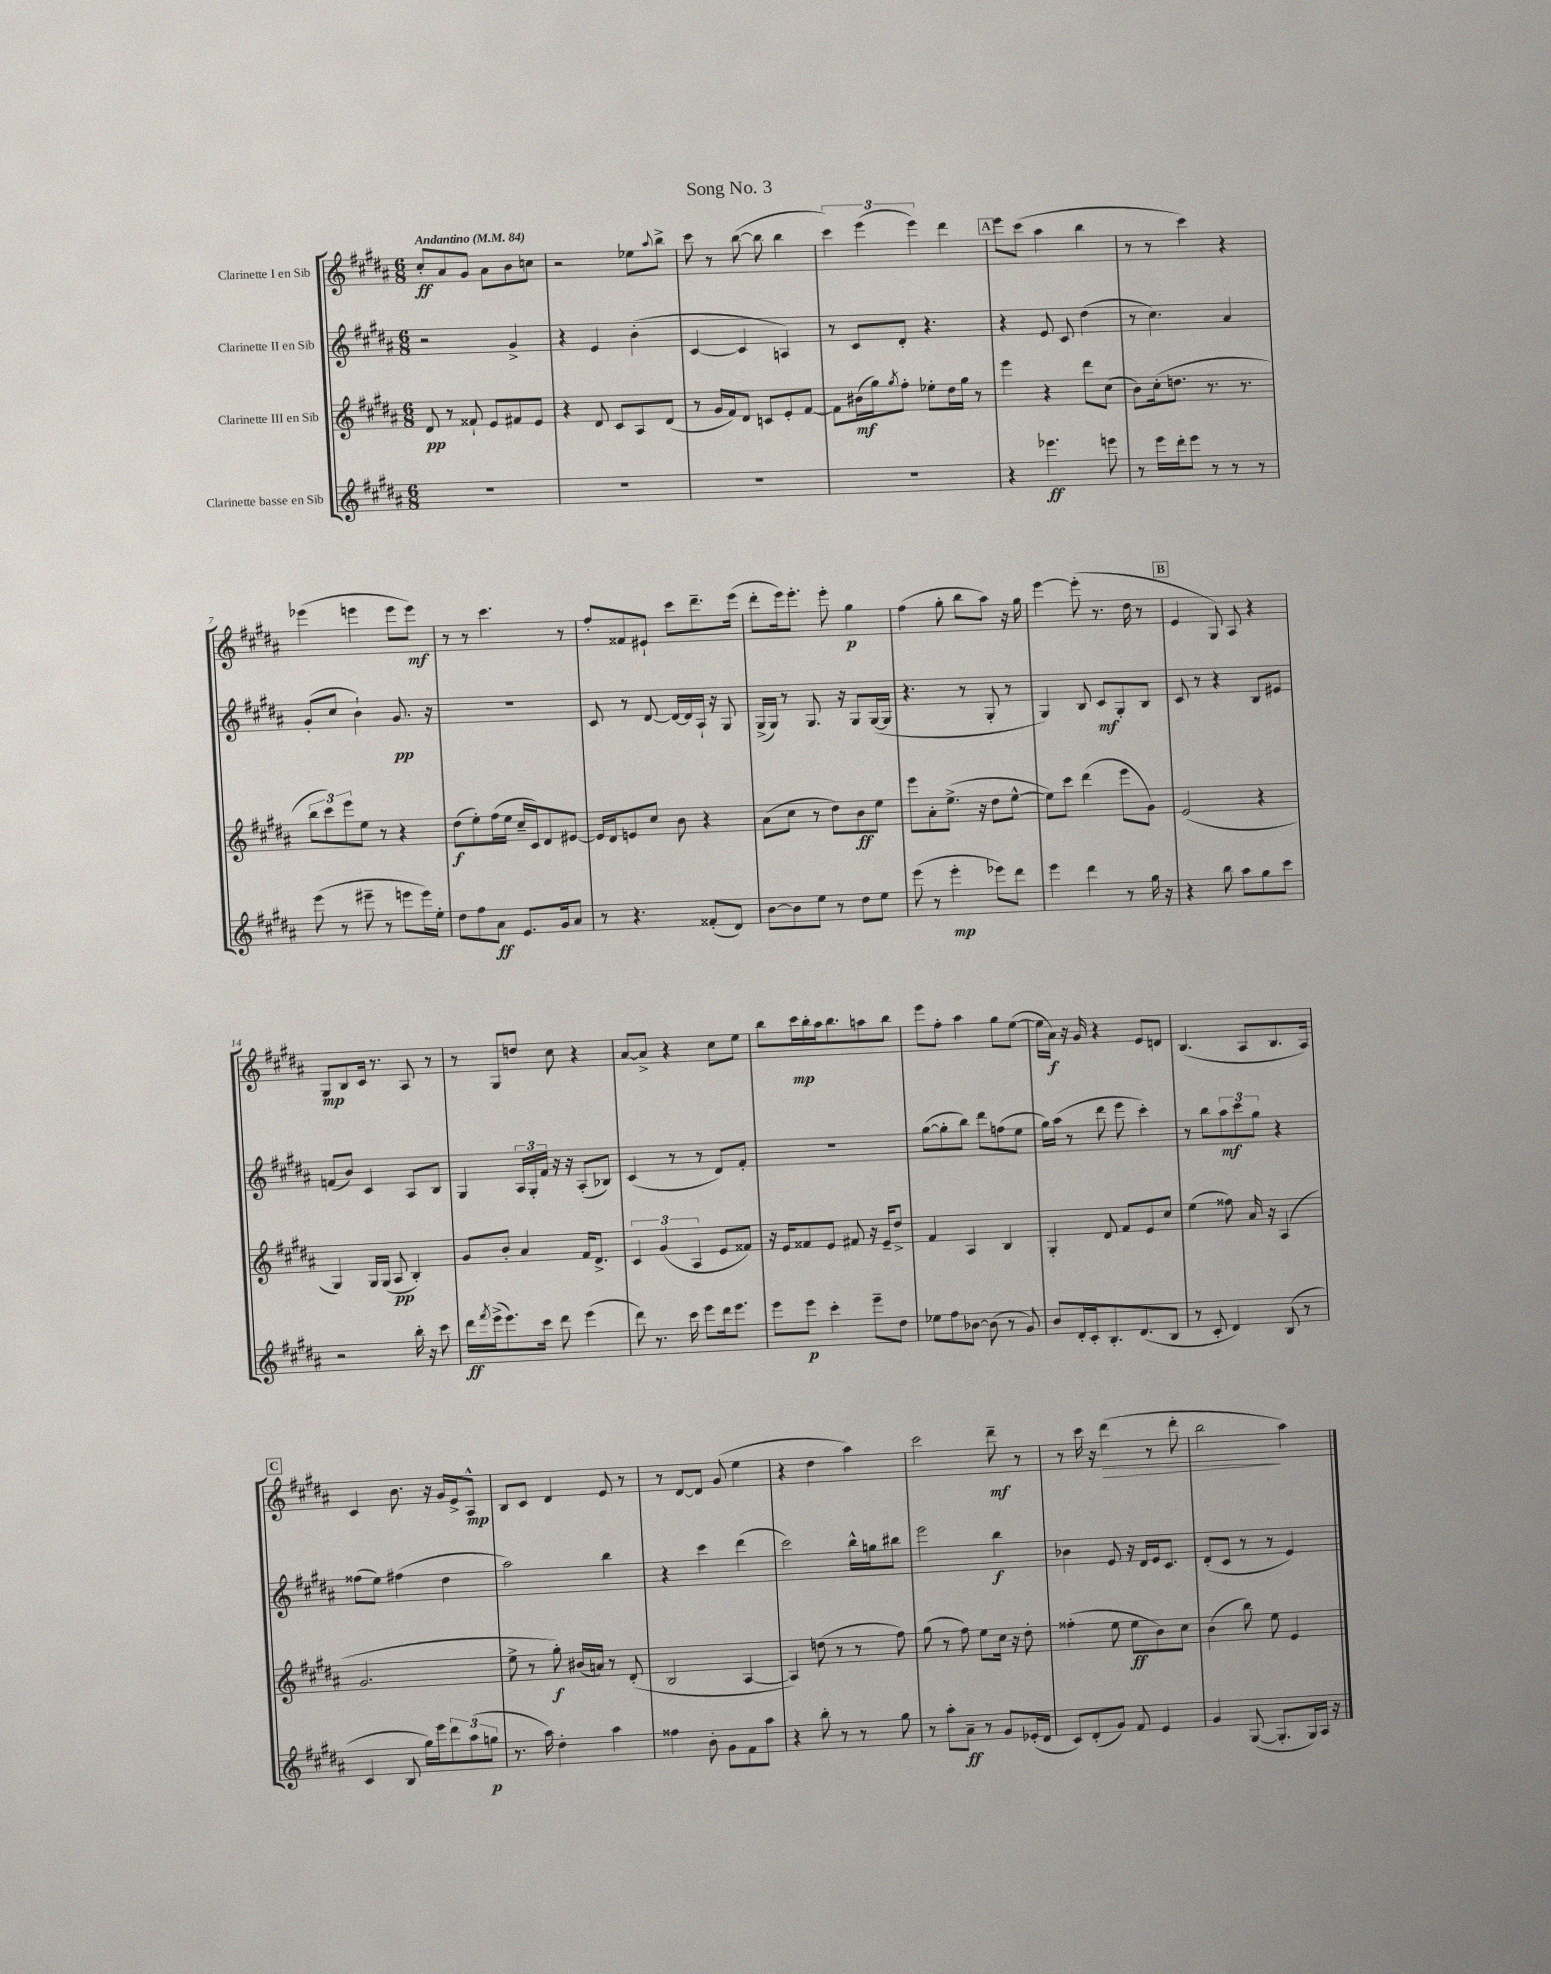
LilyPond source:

\header { title = "Song No. 3" }
<<
\new StaffGroup <<
\new Staff = "s0" \with { instrumentName = "Clarinette I en Sib" } {
    \clef treble \key b \major \numericTimeSignature \time 6/8 \tempo "Andantino" 4 = 84
    cis''8-.\ff ais'8 gis'8 ais'8 b'8 c''8 |
    r2 ees''8 \appoggiatura { ais''8 } b''8-> |
    cis'''8 r8 b''8~( b''8 b''4 |
    \tuplet 3/2 { cis'''4) e'''4( e'''4) } dis'''4 |
    \mark \markup { \box "A" } e'''8 cis'''8( ais''4 b''4 |
    r8 r8 cis'''4) r4 |
    ees'''4( e'''4 e'''8 e'''8\mf) |
    r8 r8 cis'''4. r8 |
    fis''8-. fisis'8 eis'8-! cis'''8 dis'''8.-- e'''16( |
    dis'''8-. e'''16) e'''8.-. e'''8-. gis''4\p |
    fis''4( gis''8-. b''8 ais''8) r16 gis''16 |
    e'''4~ e'''8-.( r8. dis''16 r8 |
    \mark \markup { \box "B" } e'4 gis8) ais8 r4 |
    gis8\mp b8 cis'16 r8. ais8 r8 |
    r8 gis8 d''8 cis''8 r4 |
    ais'8~ ais'8-> r4 cis''8 e''8 |
    b''8 cis'''16\mp b''16-. ais''16 b''8. a''8 b''8 |
    e'''8 fis''8-. ais''4 gis''8 e''8~( |
    e''16 ais'16\f) r16 gis'16 r4 e'8 d'8 |
    b4.( ais8 b8. ais16) |
    \mark \markup { \box "C" } cis'4 b'8. r16 gis'16 e'16-> ais8-^\mp |
    b8 cis'8 dis'4 e'8 r8 |
    r8 dis'8~ dis'8 gis'8( e''4 |
    r4 dis''4 ais''4) |
    cis'''2 dis'''8--\mf r8 |
    r8 cis'''16 r16 dis'''4\>( r8 dis'''8-. |
    b''2\! ais''4) \bar "|." |
}
\new Staff = "s1" \with { instrumentName = "Clarinette II en Sib" } {
    \clef treble \key b \major \numericTimeSignature \time 6/8
    r2 gis'4-> |
    r4 e'4 b'4-.( |
    cis'4~ cis'4 a4) |
    r8 cis'8 dis'8-. r4. |
    \mark \markup { \box "A" } r4 e'8 cis'8 dis''4( |
    r8 cis''4.) ais'4 |
    gis'8-.( cis''8 b'4-!) gis'8.\pp r16 |
    R2. |
    cis'8 r8 dis'8~ dis'16~ dis'16 ais16-! r16 gis8 |
    gis16->( gis16) r8 gis8. r16 gis8 gis16~( gis16 |
    r4. r8 gis8-. r8 |
    gis4) b8 cis'8\mf gis8-. b8 |
    \mark \markup { \box "B" } cis'8 r8 r4 b8 eis'8 |
    f'8( b'8) cis'4 ais8 b8 |
    gis4 \tuplet 3/2 { ais16 gis16-. fis'16 } r16 r16 ais8-.( bes8) |
    cis'4( r8 r8 dis'8) fis'8-. |
    R2. |
    gis''8~( gis''8-. b''8) dis'''8 f''8( e''8 |
    gis''16) ais''16( r8 dis'''8 e'''8 cis'''4-.) |
    r8 b''8 \tuplet 3/2 { ais''8\mf cis'''8 gis''8 } r4 |
    \mark \markup { \box "C" } fisis''8( e''8) fis''4( dis''4 |
    ais''2) b''4 |
    r4 cis'''4 dis'''4( |
    cis'''2) b''16-^ g''16 bis''8 |
    e'''2 b''4\f |
    bes'4 e'8 r16 dis'16 e'16 cis'8. |
    dis'8-.( cis'8 r8 r8 e'4) \bar "|." |
}
\new Staff = "s2" \with { instrumentName = "Clarinette III en Sib" } {
    \clef treble \key b \major \numericTimeSignature \time 6/8
    dis'8\pp r8 fisis'8-! e'8 fis'8 e'8 |
    r4 dis'8 cis'8 ais8 dis'8( |
    r8 gis'16 fis'16) dis'8 c'8 e'8-. fis'8~ |
    fis'8 bis'16\mf( gis''16) \acciaccatura { gis''8 } fis''8-. ees''8-. dis''16 gis''16 r8 |
    \mark \markup { \box "A" } e'''4 r4 dis'''8 cis''8( |
    b'8) cis''16-.( d''8. r8. r8. |
    \tuplet 3/2 { b''8 cis'''8) e'''8 } e''8 r8 r4 |
    dis''8\f( e''8-.) fis''16( e''16 cis''16-- cis'16) dis'8 eis'8~ |
    eis'16 dis'16 e'8 cis''8 b'8 r4 |
    ais'8( cis''8 r8 dis''8) b'8\ff e''8 |
    e'''8 ais'8-. e''8.->( r16 dis''8 e''8~-^ |
    e''8) cis'''8 dis'''4( e'''8 gis'8) |
    \mark \markup { \box "B" } e'2( r4 |
    gis4) gis16 gis16( ais8\pp b4-.) |
    gis'8 b'8-. ais'4 fis'16 dis'8.-> |
    \tuplet 3/2 { cis'4 gis'4( ais4 } e'8 fisis'8) |
    r16 e'16 fisis'8 e'8 fis'8 r16 e'16-- dis''8-> |
    fis'4 ais4 b4 |
    gis4-. dis'8 fis'8 e'8 cis''8 |
    e''4( fisis''8) ais'16 r16 ais4( |
    \mark \markup { \box "C" } gis'2. |
    e''8-> r8 gis''8-.\f) bis'16( a'16) r8 dis'8-.( |
    b2 ais4~ |
    ais4) d''8( r8 r8 fis''8) |
    gis''8( r8 fis''8) e''8 cis''16 r16 dis''8-. |
    fisis''4-.( e''8 e''8\ff b'8) cis''8 |
    b'4( b''8) e''8 e'4 \bar "|." |
}
\new Staff = "s3" \with { instrumentName = "Clarinette basse en Sib" } {
    \clef treble \key b \major \numericTimeSignature \time 6/8
    R2. |
    R2. |
    R2. |
    R2. |
    \mark \markup { \box "A" } r4 ees'''4.\ff e'''8 |
    r8 e'''16 dis'''16-. e'''8 r8 r8 r8 |
    e'''8( r8 eis'''8-- r8 e'''8 e'''16) e''16-. |
    dis''8 fis''8 ais'8\ff e'8. gis'16 ais'8 |
    r8 r4. fisis'8-.( dis'8) |
    b'8~ b'8 e''8 r8 dis''8 e''8 |
    e'''8( r8 e'''4-.\mp ees'''8) dis'''8 |
    e'''4 dis'''4 r8 gis''16 r16 |
    \mark \markup { \box "B" } r4 b''8 ais''8 gis''8 cis'''8 |
    r2 b''16-. r16 cis'''8 |
    dis'''16\ff \acciaccatura { fis'''8 } e'''16->( e'''8.) cis'''16 dis'''8 e'''4( |
    dis'''8) r8. cis'''16 e'''8 dis'''16 e'''8. |
    e'''8 e'''8\p cis'''4-. e'''8-- dis''8 |
    ees''8 fis''8 bes'8~ bes'8( r8 gis'8) |
    b'8 dis'16-. cis'16-. b8.-. dis'8.( b8 |
    r8 cis'8-. dis'4) b8( r8 |
    \mark \markup { \box "C" } cis'4 b8 gis''16) e'''16 \tuplet 3/2 { dis'''8 ais''8( g''8\p } |
    r8. ais''16) dis''4-. ais''4 |
    fisis''4 b'8-. gis'8 fis'8 ais''8 |
    r4 b''8-. r8 r8 gis''8 |
    r8 ais''8-. ais'8--\ff r8 gis'8 ees'16-.( dis'16 |
    cis'8) dis'8-.( gis'8) fis'8 e'4 |
    gis'4 gis8~( gis8.-. gis16) ais16 r16 \bar "|." |
}
>>
>>
